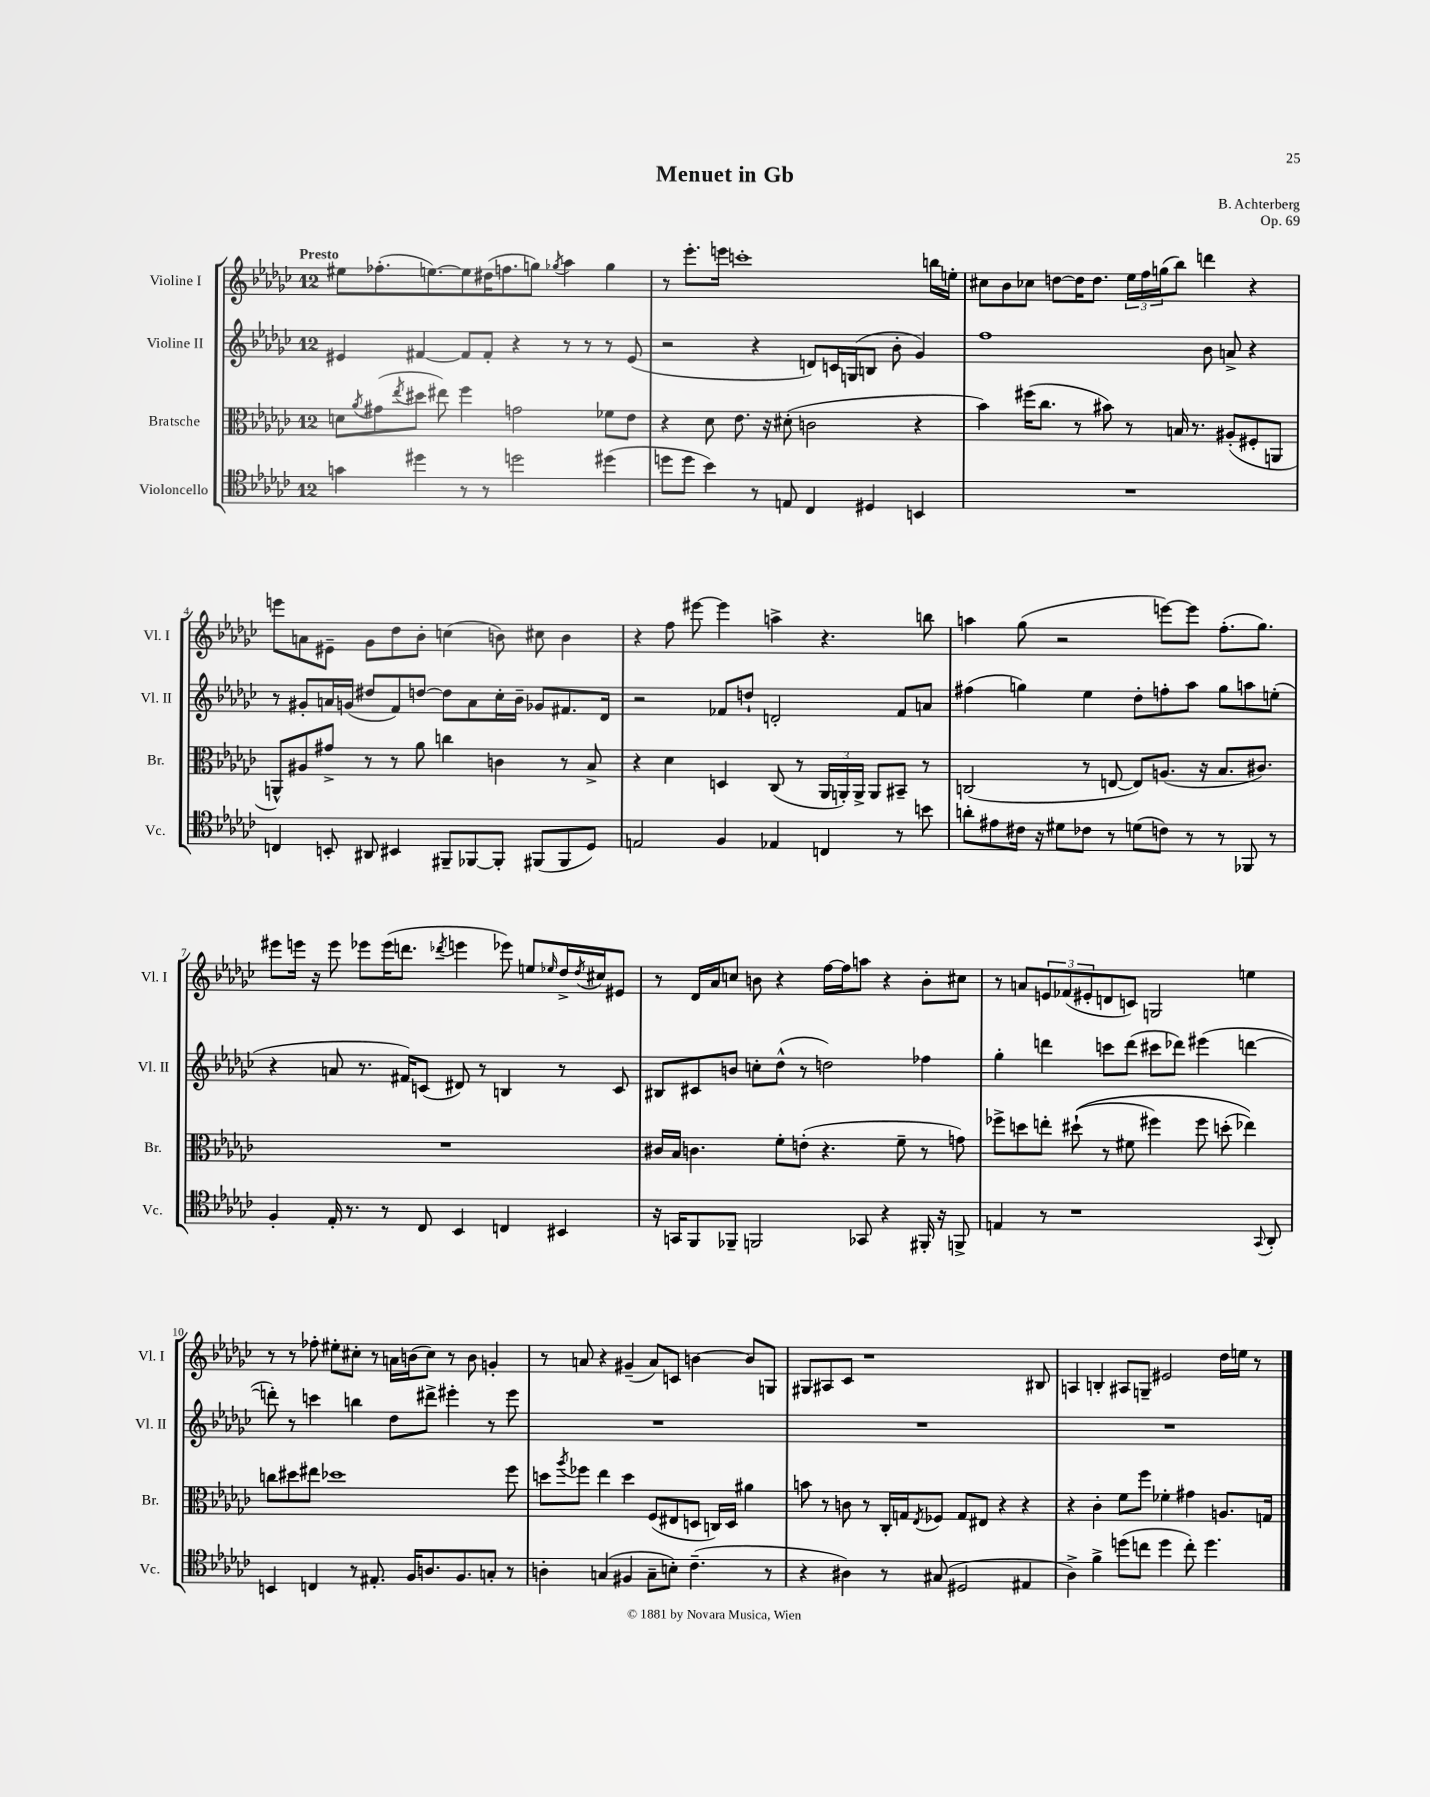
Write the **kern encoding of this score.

**kern	**kern	**kern	**kern
*staff4	*staff3	*staff2	*staff1
*clefC4	*clefC3	*clefG2	*clefG2
*k[b-e-a-d-g-c-]	*k[b-e-a-d-g-c-]	*k[b-e-a-d-g-c-]	*k[b-e-a-d-g-c-]
*M12/8	*M12/8	*M12/8	*M12/8
4g\	8d\L	4e#/	8ee#\L
.	8qa-/	.	.
.	(8g#\	.	(8.ff-'\
.	8qee-/	.	.
4dd#\	8dd#\J	[4f#/	.
.	.	.	[8.ee\)
.	8ee#\)	.	.
8r	4ff\	8f#/]L	8ee\]
8r	.	8f#'/J	(16dd#\K
.	.	.	8.ff\
2dd\	2g\	4r	.
.	.	.	8gg\J)
.	.	.	8qgg-/
.	.	8r	4aa-\
.	.	8r	.
(4dd#\	8f-\L	8r	4gg-\
.	8e-\J	(8e#/	.
=	=	=	=
8dd\L	4r	2r	8r
8dd\J	.	.	8.eee-'\L
4b-\)	8d-\	.	.
.	.	.	16eee\Jk
.	8.e-\	.	1ccc'
8r	.	4r	.
.	16r	.	.
8E/	(8d#'\	.	.
4C-/	2c\	8d/L)	.
.	.	16c/L	.
.	.	(16G/J	.
4D#/	.	8B/J	.
.	.	8b-'\	.
4BB/	4r	4g-/)	.
.	.	.	16bb\LL
.	.	.	16ee'\JJ
=	=	=	=
1.r	4b-\)	1ff	8cc#\L
.	.	.	8b-\
.	(16ff#\LK	.	8cc-\J
.	8.cc-\J	.	.
.	.	.	[8dd\L
.	8r	.	16dd\]K
.	.	.	8.dd\J
.	8b#\)	.	.
.	8r	.	24ee-\LL
.	.	.	24ff\
.	.	.	(24gg\J
.	16B/	.	8bb-\J)
.	8.r	.	.
.	.	8b-\	4ddd\
.	(8A#'/L	8a^/	.
.	8F#'/	4r	4r
.	8AA/J	.	.
=	=	=	=
4C/	8AA^^/L)	8r	8eee\L
.	8A#/	8g#'/L	8a\
8BB'/	8g#^/J	16a/L	8e#~\J
.	.	(16g/JJ	.
8AA#/	8r	8dd#/L	8g-\L
4BB#/	8r	8f/)	8dd-\
.	8a-\	[8dd/J	8b-'\J
8FF#~/L	4cc\	8dd\]L	(4cc\
[8FF-/	.	8a\	.
8FF-'/]J	4c\	16cc-'\L	8b\)
.	.	16b-~\JJ	.
(8FF#/L	.	8g-/L	8cc#\
8FF#/	8r	8.f#/	4b\
8D-/J)	8B-^/	.	.
.	.	16d-/Jk	.
=	=	=	=
2E/	4r	2r	4r
.	4d-\	.	8ff\
.	.	.	[8eee#\
4F/	4D/	8f-/L	4eee#\]
.	.	8dd`/J	.
4E-/	(8C-/	2d'/	4aa^\
.	8r	.	.
4C/	24AA-/LL	.	4.r
.	24AA'/)	.	.
.	24AA^/JJ	.	.
.	8AA/L	.	.
8r	8BB#~/J	8f-/L	.
8b\	8r	8a/J	8bb\
=	=	=	=
8a'\L	(2C/	(4ff#\	4aa\
8e#\	.	.	.
16c#\Jk	.	4gg\)	(8gg-\
16r	.	.	.
8d#\L	.	.	2r
8c-\J	8r	4ee-\	.
8r	[8E/	.	.
(8d\L	8E/]L)	8dd-'\L	.
8c\J)	(8.A/J	8ff'\	[8eee\L)
8r	.	8aa-\J	8eee\]J
.	16r	.	.
8r	8.B-/L	8gg\L	(8.ff'\L
8FF-/	.	8aa\	.
.	8.c#/J)	.	8.gg-\J)
8r	.	(8ee'\J	.
=	=	=	=
4F'/	1.r	4r	8eee#\L
.	.	.	16eee\Jk
.	.	.	16r
16E-'/	.	8a/	8eee\
8.r	.	.	.
.	.	8.r	8eee-\L
8r	.	.	(16eee-\K
.	.	16f#/LK)	8.ddd\J
8C-/	.	(8c/J	.
.	.	.	8qddd-/
4BB-/	.	8d#/)	4eee\
.	.	8r	.
4C/	.	4B/	8eee-\)
.	.	.	8ee/L
.	.	.	16qqee-/
4BB#/	.	8r	16dd-^/L
.	.	.	8qdd-/
.	.	.	16cc#/J
.	.	8c/	8e#/J
=	=	=	=
16r	16c#/LL	8B#/L	8r
16GG/LK	16B-/JJ	.	.
8FF/	4.c\	8c#/	16d-/LL
.	.	.	16a-/J
8FF-~/J	.	8b/J	8cc/J
2FF/	.	8cc'\L	8b\
.	8f'\L	(8dd-^^\J	4r
.	(8e'\J	8r	.
.	4.r	2dd\)	[16ff\LL
.	.	.	16ff\]J
8GG-/	.	.	8aa\J
4r	.	.	4r
.	8f~\	.	.
16FF#'/	8r	4ff-\	8b'\L
16r	.	.	.
8FF^/	8g\)	.	8cc#\J
=	=	=	=
4E/	8ff-^\L	4gg-'\	8r
.	8dd\	.	8a/L
8r	8ee'\J	4ddd\	12e/
.	.	.	(12f-/
1r	&((8dd#`\	.	.
.	.	.	12e#'/
.	8r	8ccc\L	8d/
.	8f#\	(8ddd\J	8c/J)
.	4ff#\)	8ccc#\L	2G/
.	.	8ddd-\J)	.
.	8ff#\	(4eee#\	.
.	(8dd'\	.	.
.	4ee-\)&)	[4ddd\	4ee\
8qqGG-/	.	.	.
8AA-'/	.	.	.
=	=	=	=
4BB/	8cc\L	8ddd'\])	8r
.	8dd#\	8r	8r
4C/	8ee#\J	4ccc\	8ff-'\
.	1dd-	.	8ee#'\L
8r	.	4bb\	8cc#'\J
8.E#'/	.	.	8r
.	.	8dd-\L	16a\LL
16F/LK	.	.	(16b\J
8.A/	.	8ddd#^\J	8cc#\J)
.	.	4eee#'\	8r
8.F/	.	.	.
.	.	.	8b\
8G'/J	.	8r	4g'/
8r	8ff\	8eee#\	.
=	=	=	=
4A'\	8dd\L	1.r	8r
.	8qaa-/	.	.
.	8ff-\J	.	8a/
(4G/	4ee-\	.	4r
4F#/	4dd\	.	(4g#~/
8G~\L	(8F/L	.	8a/L)
8B'\J)	8E#/	.	8c/J
(4.c-~\	8D/J	.	[4b\
.	16C/LL)	.	.
.	16D/JJ	.	.
.	4a#\	.	8b/]L
8r	.	.	8G/J
=	=	=	=
4r	8b\	1.r	8G#/L
.	8r	.	8A#/
4A#\)	8c\	.	8c-/J
.	8r	.	1r
8r	16C-'/LL	.	.
.	16G/J	.	.
.	8qE-/	.	.
(8G#/	8F-/J	.	.
2D#/	8G/L	.	.
.	8E#/J	.	.
.	4r	.	.
4E#/	4r	.	.
.	.	.	8B#/
=	=	=	=
4A-^\)	4r	1.r	4A/
4f^\	4c-'\	.	4B'/
(8dd\L	8f\L	.	8A#/L
8cc\J	8ff\J	.	8G~/J
4dd\	4f-'\	.	2e#/
8cc'\)	4g#\	.	.
4.dd\	.	.	.
.	8.A/L	.	16dd-\LL
.	.	.	16ee\JJ
.	.	.	8r
.	16G/Jk	.	.
==	==	==	==
*-	*-	*-	*-
